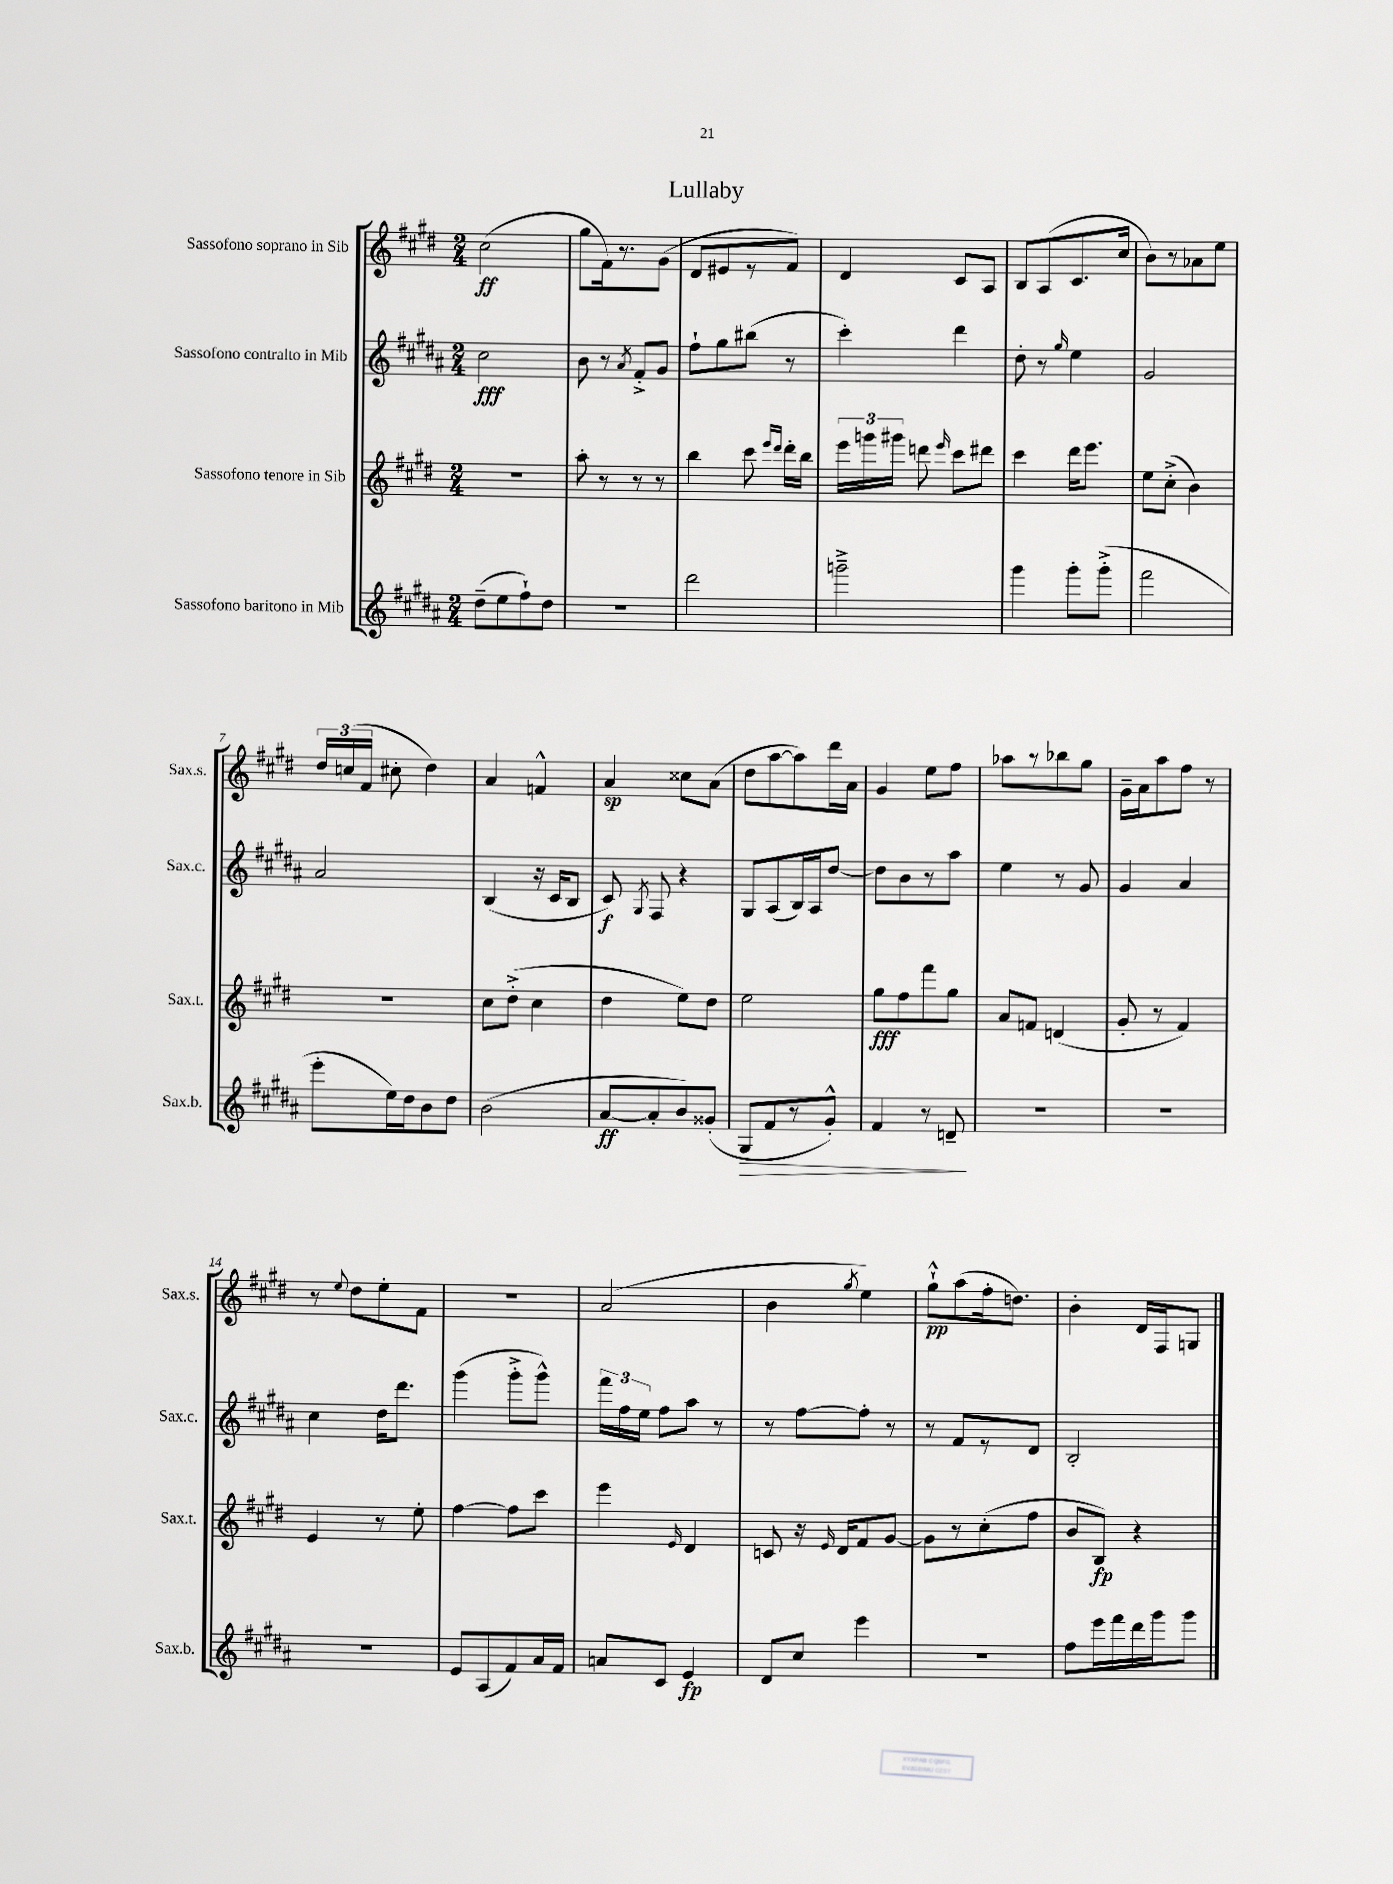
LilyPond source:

\header { title = "Lullaby" }
<<
\new StaffGroup <<
\new Staff = "s0" \with { instrumentName = "Sassofono soprano in Sib" shortInstrumentName = "Sax.s." } {
    \clef treble \key e \major \numericTimeSignature \time 2/4
    \autoBeamOff cis''2\ff( |
    gis''8[ fis'16) r8. gis'8]( |
    dis'8[ eis'8 r8 fis'8]) |
    dis'4 cis'8[ a8] |
    b8[ a8( cis'8. cis''16] |
    b'8[) r8 aes'8 e''8] |
    \tuplet 3/2 { dis''16[ c''16( fis'16] } cis''8-. dis''4) |
    a'4 f'4-^ |
    a'4\sp cisis''8[ a'8]( |
    dis''8[ a''8~ a''8) dis'''16 a'16] |
    gis'4 e''8[ fis''8] |
    aes''8[ r8 bes''8 gis''8] |
    gis'16[-- a'16 a''8 fis''8] r8 |
    r8 \appoggiatura { e''8 } dis''8[ e''8-. fis'8] |
    r2 |
    a'2( |
    b'4 \acciaccatura { gis''8 } e''4) |
    gis''8[-!-^\pp a''8( fis''16-. d''8.]) |
    b'4-. dis'16[ fis16 g8] \bar "|." |
}
\new Staff = "s1" \with { instrumentName = "Sassofono contralto in Mib" shortInstrumentName = "Sax.c." } {
    \clef treble \key b \major \numericTimeSignature \time 2/4
    \autoBeamOff cis''2\fff |
    b'8 r8 \acciaccatura { ais'8 } fis'8[-.-> gis'8] |
    fis''8[-! gis''8 bis''8]( r8 |
    cis'''4-.) dis'''4 |
    dis''8-. r8 \grace { gis''16 } e''4 |
    gis'2 |
    ais'2 |
    b4( r16 cis'16[ b8] |
    cis'8\f) \acciaccatura { gis8 } fis8 r4 |
    gis8[ ais8( b16) ais16 dis''8]~ |
    dis''8[ b'8 r8 ais''8] |
    e''4 r8 gis'8 |
    gis'4 ais'4 |
    cis''4 dis''16[ dis'''8.] |
    gis'''4( gis'''8[-.-> gis'''8]-^) |
    \tuplet 3/2 { fis'''16[ fis''16 e''16] } fis''8[ ais''8] r8 |
    r8 fis''8[~ fis''8]-. r8 |
    r8 fis'8[ r8 dis'8] |
    b2-. \bar "|." |
}
\new Staff = "s2" \with { instrumentName = "Sassofono tenore in Sib" shortInstrumentName = "Sax.t." } {
    \clef treble \key e \major \numericTimeSignature \time 2/4
    \autoBeamOff R2 |
    a''8-. r8 r8 r8 |
    b''4 cis'''8 \grace { e'''16[ dis'''16] } dis'''16[-. b''16] |
    \tuplet 3/2 { e'''16[ g'''16 gis'''16] } d'''8 \grace { e'''16 } cis'''8[ dis'''8] |
    cis'''4 dis'''16[ e'''8.] |
    e''8[ cis''8]-.->( b'4) |
    R2 |
    cis''8[ dis''8]-.->( cis''4 |
    dis''4 e''8[) dis''8] |
    e''2 |
    gis''8[\fff fis''8 fis'''8 gis''8] |
    a'8[ f'8] d'4( |
    gis'8-. r8 fis'4) |
    e'4 r8 e''8-. |
    fis''4~ fis''8[ cis'''8] |
    e'''4 \grace { e'16 } dis'4 |
    c'8 r16 \grace { e'16 } dis'16[ fis'8 gis'8]~ |
    gis'8[ r8 cis''8-.( fis''8] |
    b'8[ b8]\fp) r4 \bar "|." |
}
\new Staff = "s3" \with { instrumentName = "Sassofono baritono in Mib" shortInstrumentName = "Sax.b." } {
    \clef treble \key b \major \numericTimeSignature \time 2/4
    \autoBeamOff dis''8[--( e''8 fis''8-!) dis''8] |
    r2 |
    dis'''2 |
    g'''2---> |
    gis'''4 gis'''8[-. gis'''8]-.->( |
    fis'''2 |
    e'''8[-. e''16) dis''16 b'8 dis''8] |
    b'2( |
    ais'8[~\ff ais'8-. b'8) gisis'8]-.( |
    gis8[\> fis'8 r8 gis'8]-.-^) |
    fis'4 r8 d'8--\! |
    R2 |
    R2 |
    R2 |
    e'8[ ais8( fis'8) ais'16 fis'16] |
    a'8[ cis'8] e'4\fp |
    dis'8[ cis''8] e'''4 |
    R2 |
    fis''8[ e'''16 fis'''16 dis'''16 gis'''16 gis'''8] \bar "|." |
}
>>
>>
